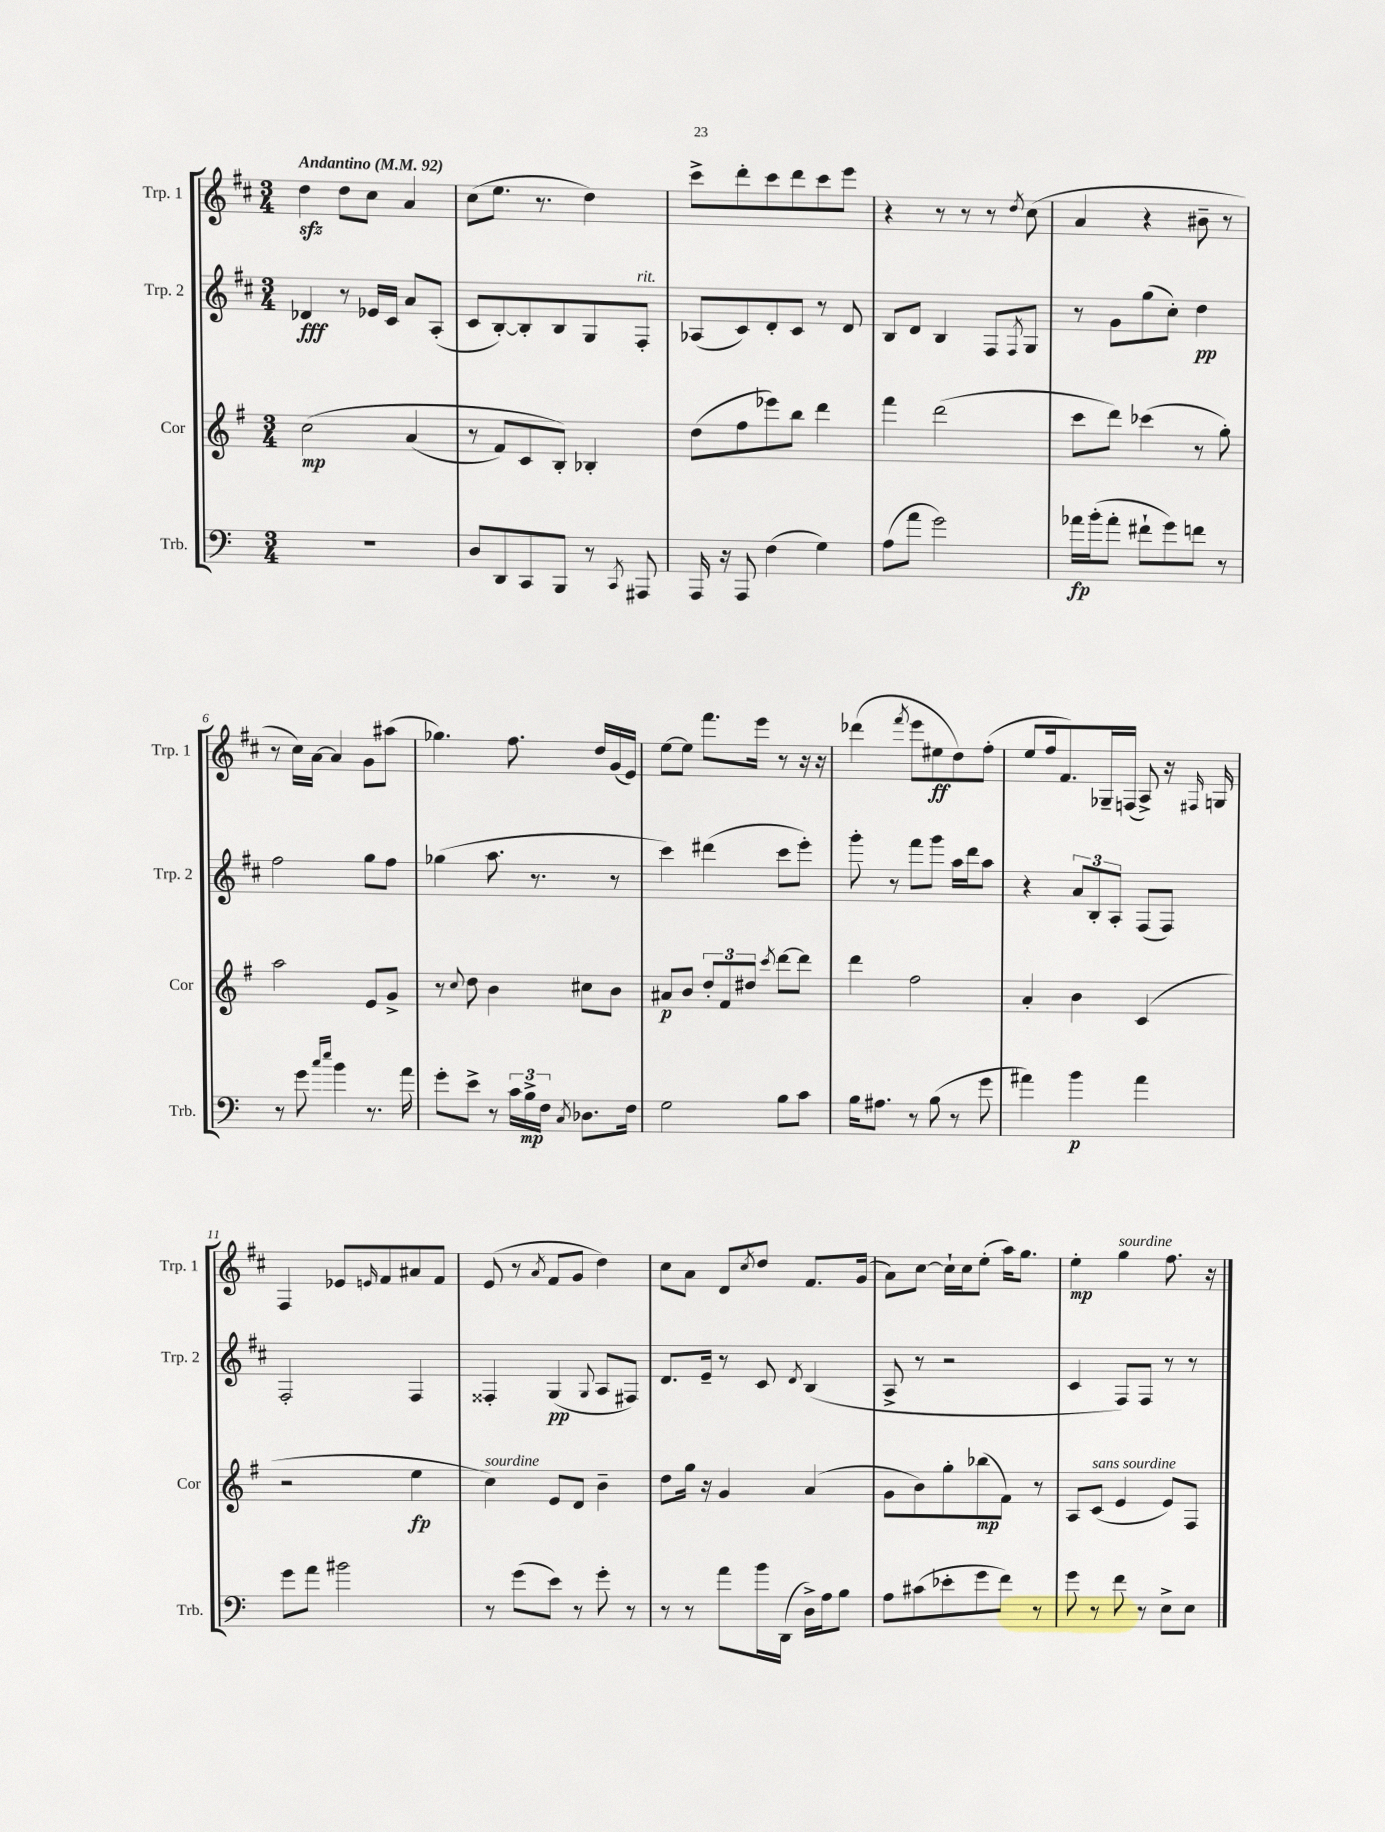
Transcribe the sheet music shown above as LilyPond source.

<<
\new StaffGroup <<
\new Staff = "s0" \with { instrumentName = "Trp. 1" shortInstrumentName = "Trp. 1" } {
    \clef treble \key d \major \numericTimeSignature \time 3/4 \tempo "Andantino" 4 = 92
    d''4\sfz d''8 cis''8 a'4 |
    cis''8( e''8. r8. d''4) |
    cis'''8-> d'''8-. cis'''8 d'''8 cis'''8 e'''8 |
    r4 r8 r8 r8 \acciaccatura { d''8 } cis''8( |
    a'4 r4 bis'8-- r8 |
    r8 cis''16) a'16~ a'4 g'8 ais''8( |
    ges''4.) fis''8. d''16 g'16( e'16) |
    e''8~ e''8 fis'''8. e'''16 r8 r16 r16 |
    des'''4( \acciaccatura { fis'''8 } e'''8 eis''8\ff d''8) fis''8-.( |
    e''8 fis''16 fis'8.) ges16-- f16( a8->) r16 \grace { fis16 } g16 |
    fis4 ees'8 \grace { e'16 } fis'8 ais'8 fis'8 |
    e'8( r8 \acciaccatura { a'8 } fis'8 g'8 d''4) |
    cis''8 a'8 d'8 \acciaccatura { cis''8 } d''8 fis'8. g'16( |
    a'8) cis''8~ cis''16-! cis''16 e''8-.( a''16) g''8. |
    e''4-.\mp g''4^\markup { \italic "sourdine" } fis''8. r16 \bar "|." |
}
\new Staff = "s1" \with { instrumentName = "Trp. 2" shortInstrumentName = "Trp. 2" } {
    \clef treble \key d \major \numericTimeSignature \time 3/4
    des'4\fff r8 ees'16 cis'16 a'8 a8-.( |
    cis'8 b8~-.) b8-. b8 g8 fis8-.^\markup { \italic "rit." } |
    aes8( cis'8) d'8-. cis'8 r8 d'8 |
    b8 d'8 b4 fis8 \acciaccatura { fis8 } g8 |
    r8 g'8 g''8( cis''8-.) d''4\pp |
    fis''2 g''8 fis''8 |
    ges''4( a''8. r8. r8 |
    cis'''4) dis'''4( cis'''8 e'''8-.) |
    g'''8-. r8 fis'''8 g'''8 a''16 d'''16 a''8 |
    r4 \tuplet 3/2 { a'8 b8-. a8-. } fis8( fis8) |
    fis2-. fis4 |
    fisis4-. g4\pp( \appoggiatura { g8 } a8 fis8) |
    d'8. e'16-- r8 cis'8 \acciaccatura { d'8 } b4( |
    a8-> r8 r2 |
    cis'4 fis8) fis8 r8 r8 \bar "|." |
}
\new Staff = "s2" \with { instrumentName = "Cor" shortInstrumentName = "Cor" } {
    \clef treble \key g \major \numericTimeSignature \time 3/4
    c''2\mp\( a'4( |
    r8 fis'8) c'8 b8-.\) bes4-. |
    d''8( fis''8 ees'''8) b''8 d'''4 |
    fis'''4 d'''2( |
    c'''8 d'''8) ces'''4( r8 g''8-.) |
    a''2 e'8 g'8-> |
    r8 \appoggiatura { c''8 } d''8 b'4 cis''8 b'8 |
    ais'8\p b'8 \tuplet 3/2 { d''8-. fis'8 dis''8 } \acciaccatura { c'''8 } d'''8~ d'''8 |
    d'''4 fis''2 |
    a'4-. b'4 c'4( |
    r2 e''4\fp |
    c''4^\markup { \italic "sourdine" }) e'8 d'8 b'4-- |
    d''8 g''16 r16 g'4 a'4( |
    g'8 b'8) g''8-. bes''8\mp( fis'8) r8 |
    a8 c'8^\markup { \italic "sans sourdine" }( e'4 e'8) fis8 \bar "|." |
}
\new Staff = "s3" \with { instrumentName = "Trb." shortInstrumentName = "Trb." } {
    \clef bass \key c \major \numericTimeSignature \time 3/4
    R2. |
    d8 d,8 c,8 b,,8 r8 \acciaccatura { c,8 } ais,,8 |
    a,,16 r16 a,,8 f4( g4) |
    a8( a'8 g'2) |
    aes'16\fp b'16-.( aes'8-. fis'8-! g'8) f'8 r8 |
    r8 g'8 \grace { c''16 e''16 } b'4 r8. a'16 |
    g'8-. e'8-> r8 \tuplet 3/2 { c'16 b16->\mp f16 } \acciaccatura { c8 } des8. f16 |
    g2 b8 c'8 |
    b16 ais8. r8 b8( r8 g'8 |
    ais'4) b'4\p ais'4 |
    g'8 a'8 bis'2 |
    r8 g'8( e'8) r8 g'8-. r8 |
    r8 r8 a'8 b'16 d,16( d16->) a16 b8 |
    a8 cis'8( ees'8-. g'8 f'8) r8 |
    g'8 r8 f'8 r8 e8-> e8 \bar "|." |
}
>>
>>
